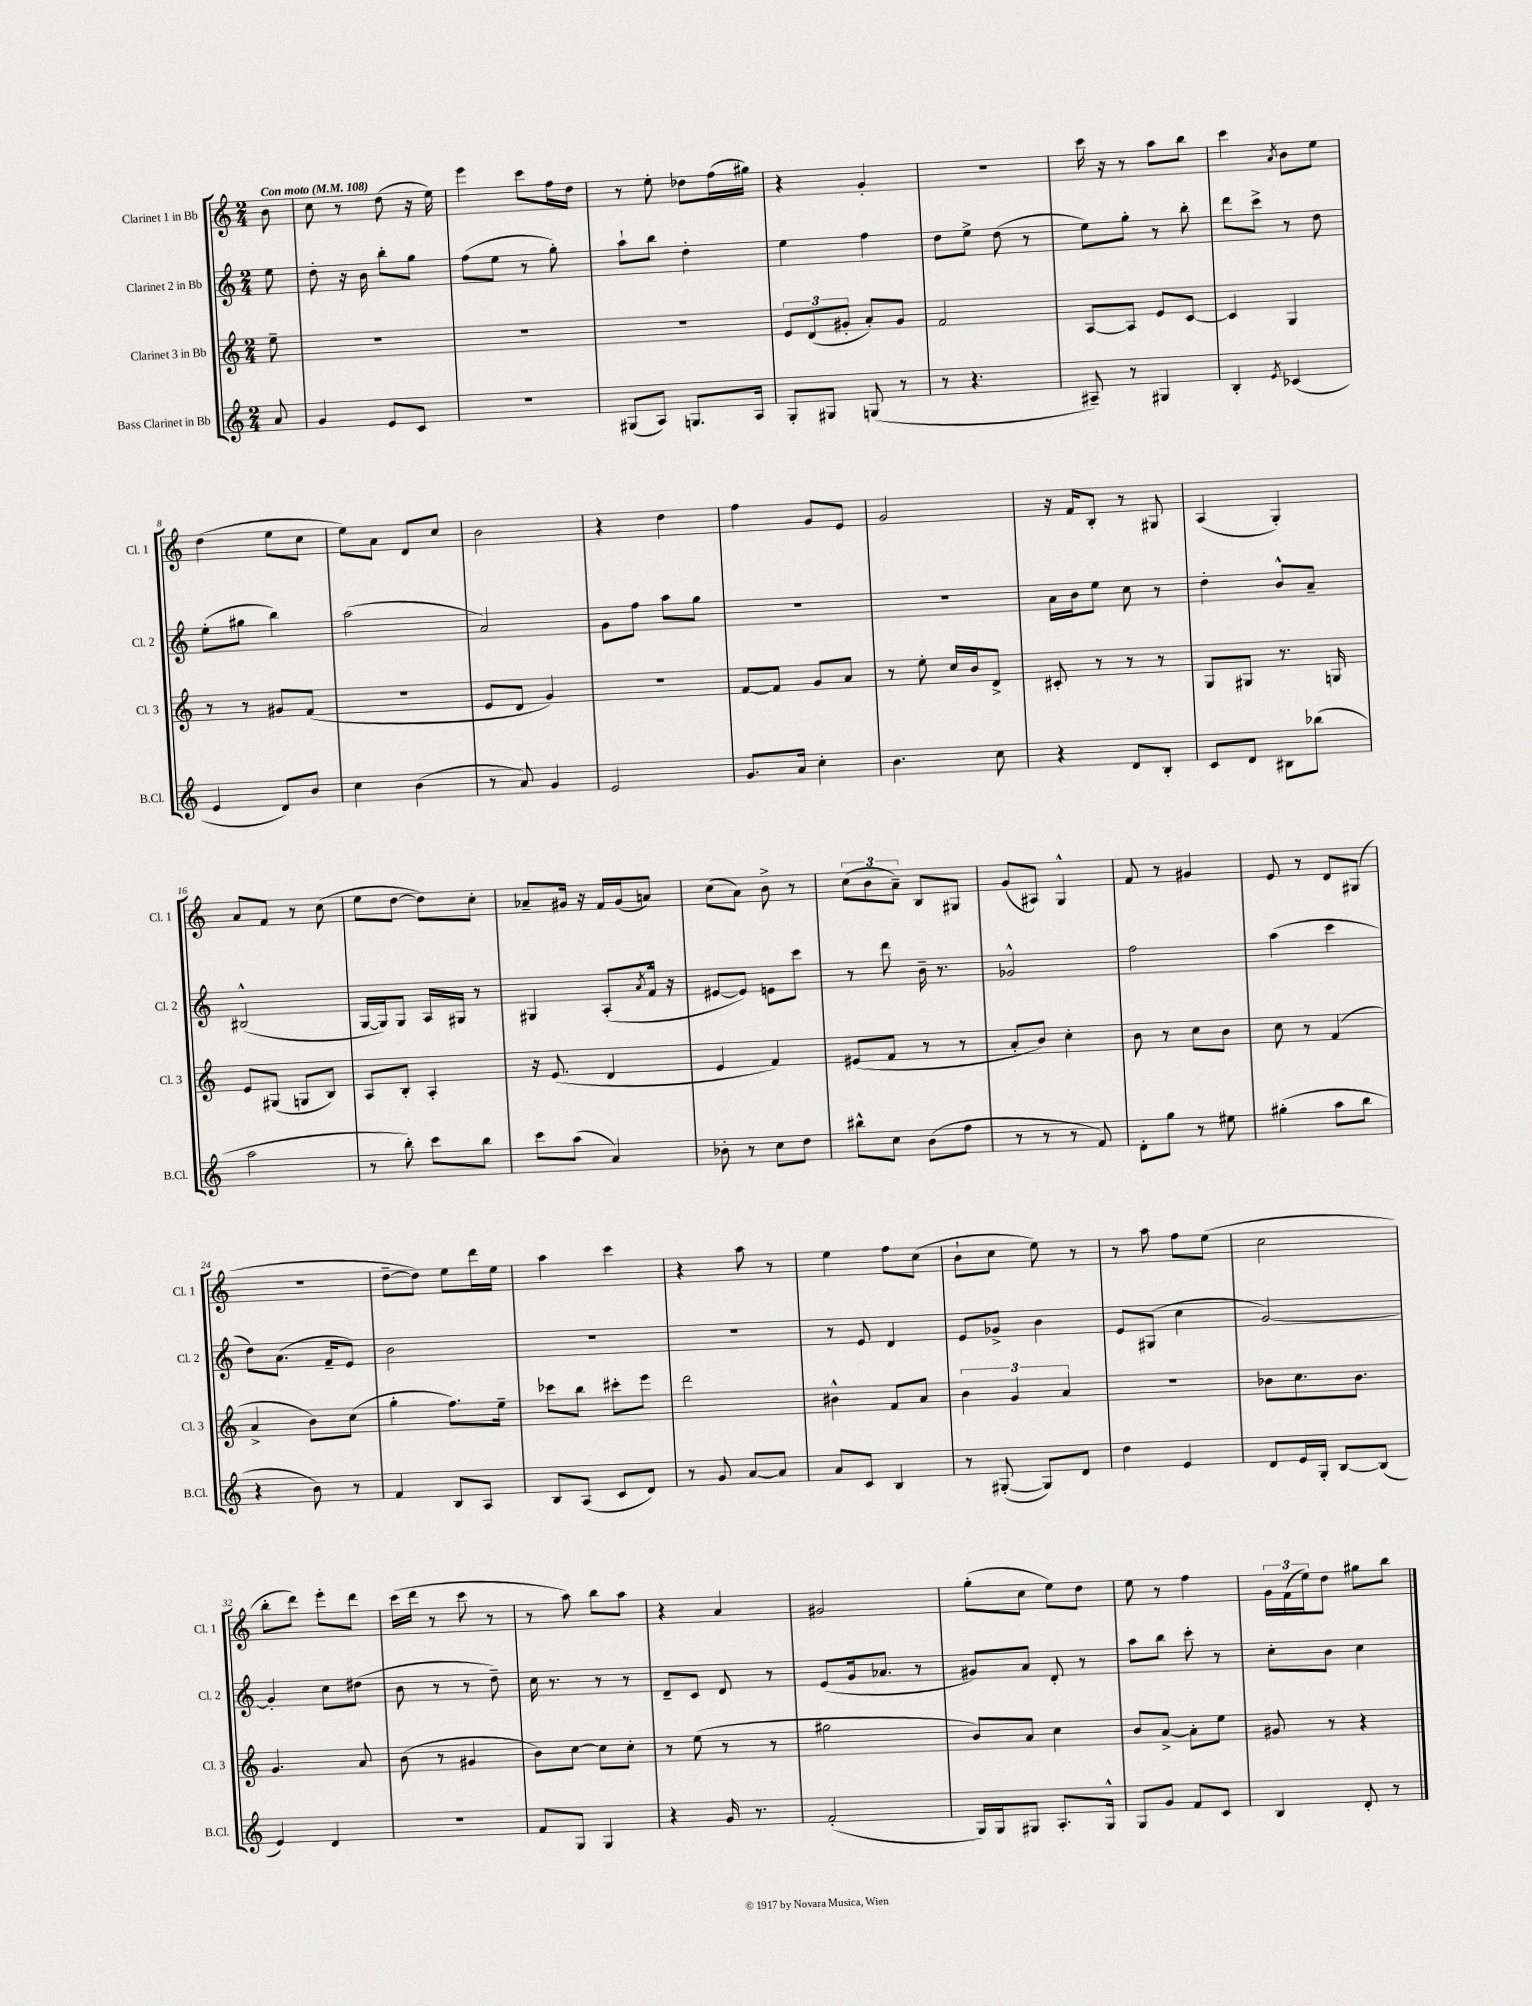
<<
\new StaffGroup <<
\new Staff = "s0" \with { instrumentName = "Clarinet 1 in Bb" shortInstrumentName = "Cl. 1" } {
    \clef treble \key c \major \numericTimeSignature \time 2/4 \partial 8 \tempo "Con moto" 4 = 108
    b'8 |
    c''8 r8 d''8( r16 e''16) |
    e'''4 c'''8 f''16 d''16 |
    r8 e''8-. des''8 f''16( gis''16) |
    r4 g'4-. |
    R2 |
    c'''16 r16 r8 a''8 b''8 |
    c'''4 \acciaccatura { a'8 } b'8 e''8 |
    d''4( e''8 c''8 |
    e''8) a'8 d'8 c''8 |
    b'2 |
    r4 d''4 |
    f''4 g'8 e'8 |
    g'2 |
    r16 f'16 b8-. r8 gis8 |
    a4( g4-.) |
    a'8 f'8 r8 c''8( |
    e''8 d''8~ d''8) c''8-. |
    aes'8-- gis'16 r16 f'16 gis'16( a'8) |
    c''8( a'8) b'8-> r8 |
    \tuplet 3/2 { c''8( b'8 a'8--) } b8 gis8 |
    g'8( ais8) g4-^ |
    f'8 r8 gis'4 |
    e'8 r8 d'8 gis8( |
    R2 |
    d''8~-- d''8) e''8 d'''16 e''16 |
    a''4 c'''4 |
    r4 a''8 r8 |
    e''4 f''8 c''8( |
    b'8-! c''8 e''8) r8 |
    r8 a''8 f''8 e''8( |
    c''2 |
    b''8-. d'''8) e'''8-. d'''8 |
    c'''16( d'''16 r8 c'''8 r8 |
    r8 a''8) b''8 a''8 |
    r4 a'4 |
    gis'2 |
    g''8-.( c''8 e''8) d''8 |
    e''8 r8 f''4 |
    \tuplet 3/2 { g'16 f'16( e''16) } d''8 gis''8 b''8 \bar "|." |
}
\new Staff = "s1" \with { instrumentName = "Clarinet 2 in Bb" shortInstrumentName = "Cl. 2" } {
    \clef treble \key c \major \numericTimeSignature \time 2/4 \partial 8
    e''8 |
    d''8-. r16 b'16 b''8-. g''8 |
    f''8( e''8 r8 g''8-.) |
    a''8-! b''8 d''4-. |
    e''4 f''4 |
    d''8 e''8-> d''8( r8 |
    e''8) g''8-. r8 b''8-. |
    d'''8 c'''8-> r8 d''8 |
    e''8-.( gis''8 b''4) |
    a''2( |
    a'2) |
    g'8 f''8 a''8 g''8 |
    R2 |
    R2 |
    a'16 b'16 e''8 c''8 r8 |
    d''4-. b'8-^ a'8-- |
    bis2-^( |
    g16~ g16) g8 a16 gis16 r8 |
    gis4 a8-.( \acciaccatura { a'8 } f'16-^ r16 |
    eis'8~ eis'8) e'8 c'''8 |
    r8 d'''8 b'16-- r8. |
    ges'2-^ |
    f''2 |
    a''4( c'''4 |
    d''8) a'8.( f'16-- e'8) |
    b'2 |
    R2 |
    R2 |
    r8 e'8 d'4 |
    e'8 ges'8-> b'4 |
    e'8 gis8( c''4 |
    g'2~) |
    g'4-. c''8 dis''8( |
    b'8 r8 r8 d''8--) |
    c''16 r8. r8 r8 |
    d'8-- c'8 d'8 r8 |
    e'8( g'16 aes'8. r8 |
    gis'8) a'8 d'8-. r8 |
    a''8 b''8 c'''8-. r8 |
    c''8-. b'8 c''4 \bar "|." |
}
\new Staff = "s2" \with { instrumentName = "Clarinet 3 in Bb" shortInstrumentName = "Cl. 3" } {
    \clef treble \key c \major \numericTimeSignature \time 2/4 \partial 8
    e''8-- |
    R2 |
    R2 |
    R2 |
    \tuplet 3/2 { e'8 d'8( gis'8-. } a'8-.) gis'8 |
    f'2 |
    a8~ a8 e'8 c'8~ |
    c'4 g4 |
    r8 r8 gis'8 f'8( |
    R2 |
    e'8 d'8 g'4) |
    R2 |
    f'8~ f'8 g'8 a'8 |
    r8 e''8-. c''16 b'16 d'8-> |
    cis'8-. r8 r8 r8 |
    g8 gis8 r8. g16 |
    e'8 gis8( g8 b8) |
    a8 b8-. a4-. |
    r16 e'8.( d'4 |
    e'4 f'4) |
    eis'8( f'8 r8 r8 |
    a'8-. b'8) c''4-. |
    b'8 r8 c''8 b'8 |
    c''8 r8 f'4( |
    a'4-> b'8) c''8( |
    g''4-. f''8.) e''16-- |
    ces'''8 b''8 cis'''8-. e'''8 |
    d'''2 |
    bis'4-^ f'8 a'8 |
    \tuplet 3/2 { b'4 g'4 a'4 } |
    R2 |
    bes'8 c''8. bes'8. |
    g'4. a'8 |
    b'8( r8 gis'4 |
    b'8) c''8~ c''8 c''8-. |
    r8 e''8( r8 r8 |
    gis''2 |
    b'8) a'8 c''4 |
    b'8 a'8~-> a'8-. e''8 |
    gis'8 r8 r4 \bar "|." |
}
\new Staff = "s3" \with { instrumentName = "Bass Clarinet in Bb" shortInstrumentName = "B.Cl." } {
    \clef treble \key c \major \numericTimeSignature \time 2/4 \partial 8
    a'8 |
    g'4 e'8 c'8 |
    R2 |
    gis8( a8) g8. a16 |
    g8-. gis8 g8( r8 |
    r8 r4. |
    ais8--) r8 gis4 |
    b4-. \acciaccatura { e'8 } ces'4( |
    e'4 d'8) b'8 |
    c''4 b'4( |
    r8 a'8) g'4 |
    e'2 |
    g'8. a'16 c''4-. |
    b'4. c''8 |
    r4 d'8 b8-. |
    c'8 d'8 bis8 bes''8( |
    a''2 |
    r8 b''8-.) c'''8 b''8 |
    c'''8 a''8( a'4) |
    bes'8-. r8 c''8 d''8 |
    bis''8-^ c''8 b'8( f''8 |
    r8 r8 r8 f'8) |
    d'8-. g''8 r8 eis''8 |
    gis''4-.( a''8 b''8 |
    r4 b'8) r8 |
    f'4 b8 a8 |
    b8 a8( c'8 d'8) |
    r8 g'8 a'8~ a'8 |
    a'8 c'8 b4 |
    r8 gis8~-.( gis8) d'8 |
    d''4 e'4 |
    d'8 e'16 g16-. b8~ b8( |
    e'4) d'4 |
    R2 |
    f'8 g8 g4 |
    r4 g'16 r8. |
    f'2-.( |
    g16) g16 gis8 a8.-. gis16-^ |
    g8 g'8 f'8 c'8 |
    b4 d'8-. r8 \bar "|." |
}
>>
>>
